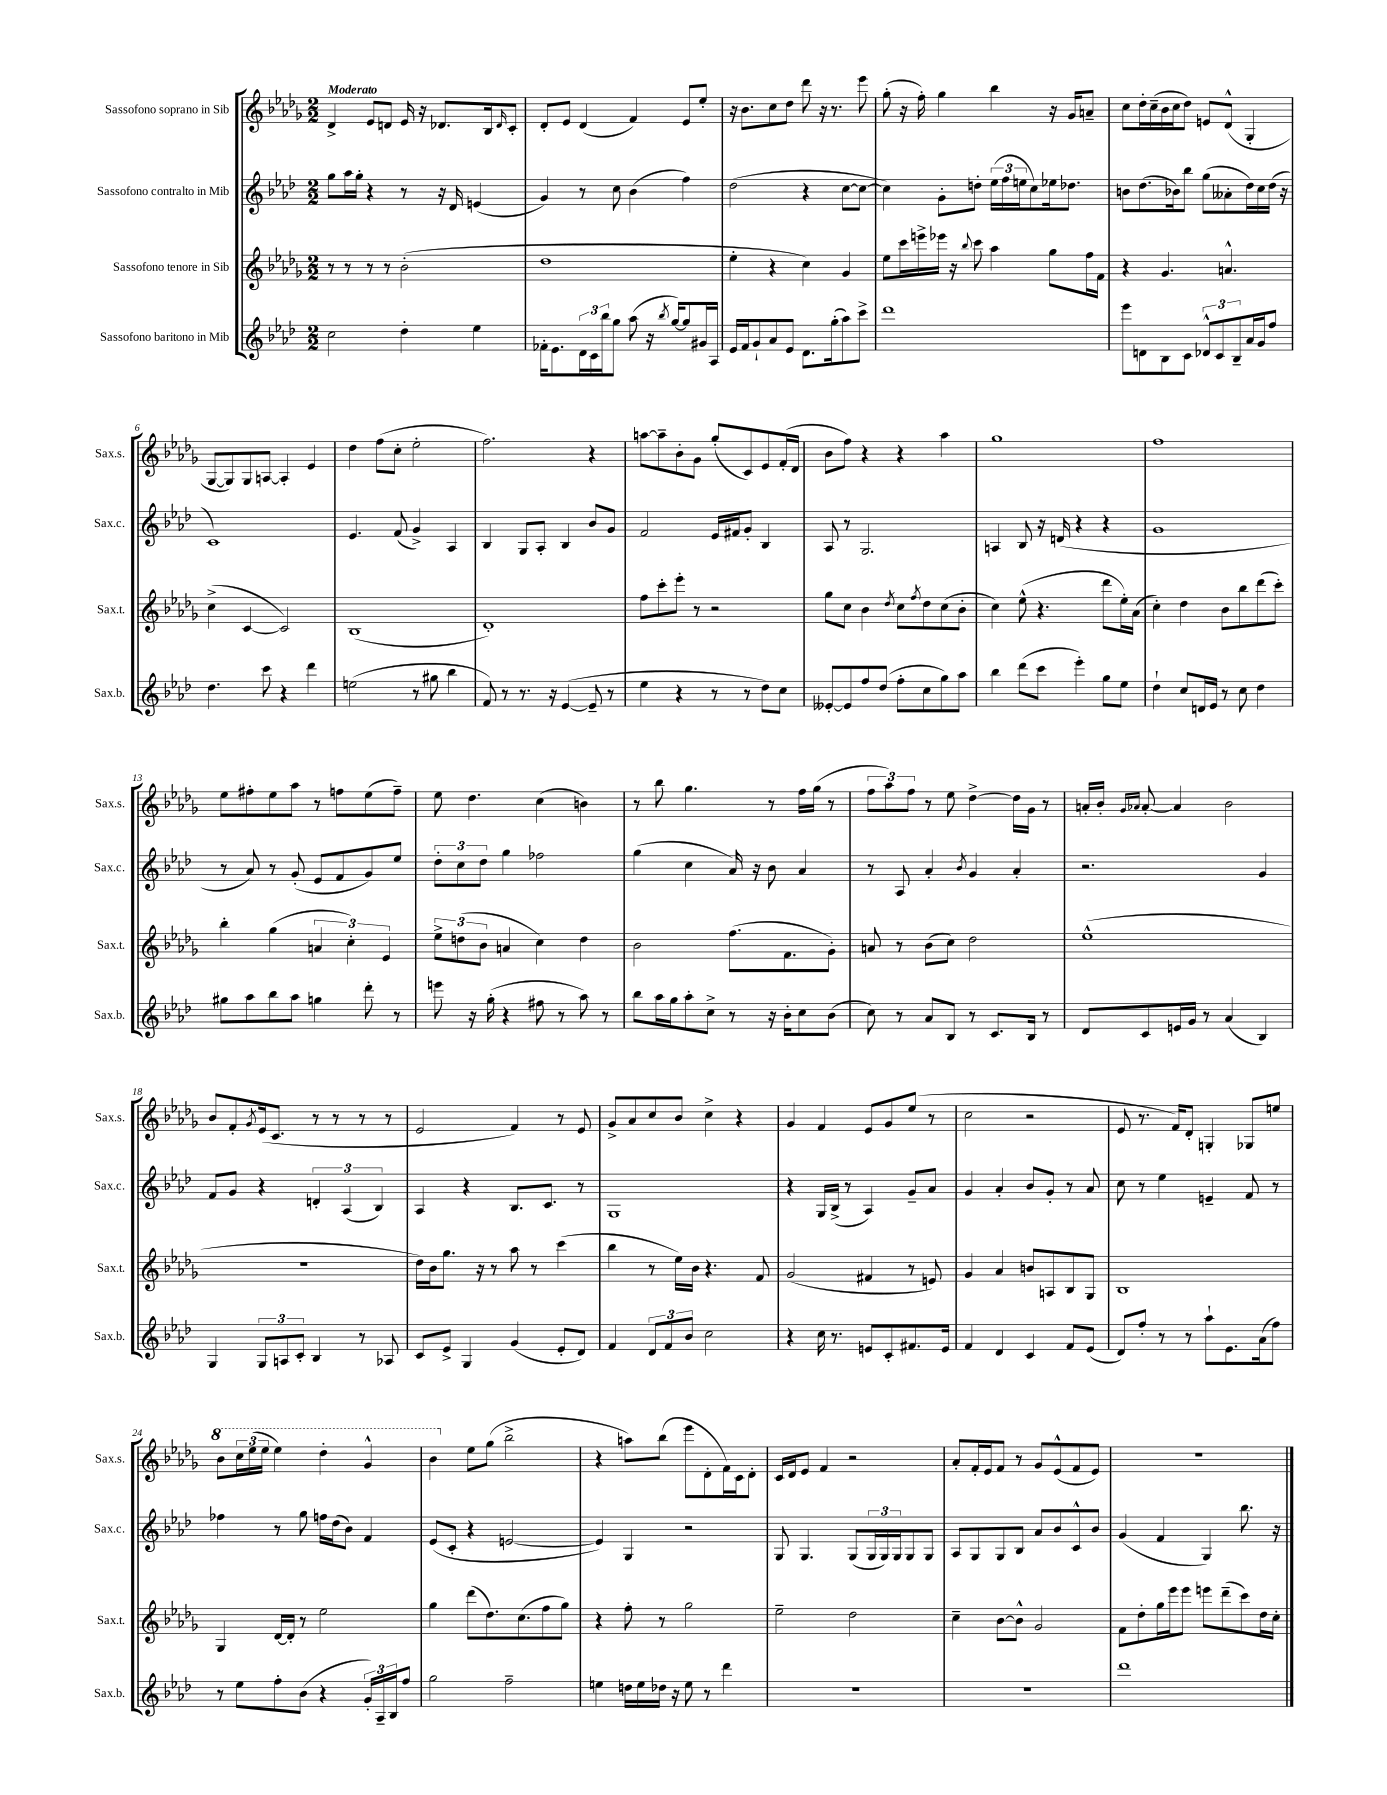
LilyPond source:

<<
\new StaffGroup <<
\new Staff = "s0" \with { instrumentName = "Sassofono soprano in Sib" shortInstrumentName = "Sax.s." } {
    \clef treble \key des \major \numericTimeSignature \time 2/2 \tempo "Moderato"
    des'4-> ees'8 d'8 ees'16 r16 des'8. bes16 \grace { des'16 } c'8-. |
    des'8-. ees'8 des'4( f'4) ees'8 ees''8-. |
    r16 bes'8. c''8 des''8 des'''8 r16 r8. ees'''8 |
    ges''8-.( r16 f''16-.) ges''4 bes''4 r16 ges'16 a'8-- |
    c''8 des''16-. c''16--( bes'16 c''16 des''8) e'8 des'8-^( ges4-. |
    ges8~ ges8) ges8 a8~ a4-. ees'4 |
    des''4 f''8( c''8-. ees''2-. |
    f''2.) r4 |
    a''8~ a''8-- bes'8-. ges'8 ges''8-.( c'8) ees'8 f'16-.( des'16 |
    bes'8 f''8) r4 r4 aes''4 |
    ges''1 |
    f''1 |
    ees''8 fis''8-. ees''8 aes''8 r8 f''8 ees''8( f''8--) |
    ees''8 des''4. c''4( b'4) |
    r8 bes''8 ges''4. r8 f''16 ges''16( r8 |
    \tuplet 3/2 { f''8 aes''8) f''8 } r8 ees''8 des''4~-> des''16 ges'16 r8 |
    a'16-. bes'16-. \grace { ges'16 aes'16 } aes'8~-. aes'4 bes'2 |
    bes'8 f'8-. \acciaccatura { ges'8 } ees'16( c'8. r8 r8 r8 r8 |
    ees'2 f'4) r8 ees'8 |
    ges'8-> aes'8 c''8 bes'8 c''4-> r4 |
    ges'4 f'4 ees'8 ges'8 ees''8( r8 |
    c''2 r2 |
    ees'8 r8. f'16) des'8-. g4-. ges8 e''8 |
    \ottava #1 bes''8 \tuplet 3/2 { c'''16 ees'''16( ees'''16 } ees'''4) des'''4-. ges''4-^ |
    bes''4 \ottava #0 ees''8 ges''8( bes''2-> |
    r4 a''8) bes''8( ees'''8 des'8-. f'16) c'16 des'8-. |
    c'16 des'16 ees'8 f'4 r2 |
    aes'8-. f'16-. ees'16 f'8 r8 ges'8 ees'8-^( f'8 ees'8) |
    r1 \bar "|." |
}
\new Staff = "s1" \with { instrumentName = "Sassofono contralto in Mib" shortInstrumentName = "Sax.c." } {
    \clef treble \key aes \major \numericTimeSignature \time 2/2
    g''8 aes''16 g''16-. r4 r8 r16 des'16 e'4( |
    g'4) r8 c''8 bes'4( f''4) |
    des''2( r4 c''8~ c''8~ |
    c''4) g'8-. d''8-. \tuplet 3/2 { ees''16( f''16 e''16 } c''8) ees''16 des''8. |
    b'8 des''8.( bes'16) bes''8 g''8( aeses'8-. des''16) c''16 des''16( r16 |
    c'1) |
    ees'4. f'8( g'4->) aes4 |
    bes4 g8 aes8-. bes4 bes'8 g'8 |
    f'2 ees'16 fis'16 g'8-. bes4 |
    aes8 r8 g2. |
    a4 bes8 r16 d'16( r4 r4 |
    g'1 |
    r8 aes'8) r8 g'8-.( ees'8 f'8 g'8) ees''8 |
    \tuplet 3/2 { des''8-. c''8 des''8 } g''4 fes''2 |
    g''4( c''4 aes'16) r16 bes'8 aes'4 |
    r8 aes8 aes'4-. \acciaccatura { bes'8 } g'4 aes'4-. |
    r2. g'4 |
    f'8 g'8 r4 \tuplet 3/2 { d'4-. aes4( bes4) } |
    aes4 r4 bes8. c'8. r8 |
    g1 |
    r4 g16 bes16->( r8 aes4) g'8-- aes'8 |
    g'4 aes'4-. bes'8 g'8-. r8 aes'8 |
    c''8 r8 ees''4 e'4-- f'8 r8 |
    fes''4 r8 g''8 f''16 des''16( bes'8) f'4 |
    ees'8( c'8-. r4 e'2~ |
    e'4) g4 r2 |
    g8 g4. g8( \tuplet 3/2 { g16 g16) g16 } g8 g8 |
    aes8 g8 g8 bes8 aes'8 bes'8 c'8-^ bes'8 |
    g'4( f'4 g4) bes''8. r16 \bar "|." |
}
\new Staff = "s2" \with { instrumentName = "Sassofono tenore in Sib" shortInstrumentName = "Sax.t." } {
    \clef treble \key des \major \numericTimeSignature \time 2/2
    r8 r8 r8 r8 bes'2-.( |
    des''1 |
    ees''4-. r4 c''4) ges'4 |
    ees''8 c'''16 e'''16-> ees'''16 r16 \appoggiatura { bes''8 } c'''8 aes''4 ges''8 f''16 f'16 |
    r4 ges'4. a'4.-^ |
    c''4->( c'4~ c'2) |
    bes1( |
    des'1-.) |
    f''8 c'''8-. ees'''8-. r8 r2 |
    ges''8 c''8 bes'4 \acciaccatura { des''8 } c''8 \acciaccatura { f''8 } des''8 c''8( bes'8-. |
    c''4) ees''8-^( r4. des'''8 ees''16-.) aes'16( |
    c''4-.) des''4 bes'8 bes''8 des'''8( c'''8-.) |
    bes''4-. ges''4( \tuplet 3/2 { a'4 c''4-.) ees'4 } |
    \tuplet 3/2 { ees''8-> d''8( bes'8 } a'4 c''4) d''4 |
    bes'2 f''8.( f'8. ges'8-.) |
    a'8 r8 bes'8( c''8) des''2 |
    ees''1-^( |
    R1 |
    des''16) bes'16 ges''8. r16 r8 aes''8 r8 c'''4( |
    bes''4 r8 ees''16) bes'16 r4. f'8 |
    ges'2( fis'4 r8 e'8) |
    ges'4 aes'4 b'8 a8 bes8 ges8 |
    bes1 |
    ges4 des'16~ des'16-. r8 ees''2 |
    ges''4 des'''8( des''8.) c''8.( f''8 ges''8) |
    r4 f''8-. r8 ges''2 |
    ees''2-- des''2 |
    c''4-- bes'8~ bes'8-^ ges'2 |
    f'8 des''8-. ges''16 ees'''16 ees'''8 e'''8 des'''8--( c'''8) des''16 c''16-. \bar "|." |
}
\new Staff = "s3" \with { instrumentName = "Sassofono baritono in Mib" shortInstrumentName = "Sax.b." } {
    \clef treble \key aes \major \numericTimeSignature \time 2/2
    c''2 des''4-. ees''4 |
    fes'16-. ees'8. \tuplet 3/2 { des'16 c'16 bes''16 } g''8 aes''8( r16 \acciaccatura { bes''8 } g''16~) g''8 gis'16 aes16 |
    ees'16 f'16 g'8-! aes'8 ees'8 des'8. g''16-.( aes''8) c'''8-> |
    des'''1 |
    ees'''8 d'8 bes8 c'8 \tuplet 3/2 { des'8-^ c'8 bes8-- } aes'16 g'16 f''8 |
    des''4. c'''8 r4 des'''4 |
    e''2( r8 gis''8 bes''4 |
    f'8) r8 r8. r16 ees'4~( ees'8-- r8 |
    ees''4 r4 r8 r8 des''8) c''8 |
    eeses'8~-. eeses'8 f''8 des''8( f''8-. c''8 g''8) aes''8 |
    bes''4 des'''8( c'''8 ees'''4-.) g''8 ees''8 |
    des''4-! c''8 d'16 ees'16 r8 c''8 des''4 |
    gis''8 aes''8 bes''8 aes''8 g''4 des'''8-. r8 |
    e'''8 r16 g''16-.( r4 fis''8 r8 aes''8) r8 |
    bes''8 aes''16 g''16 aes''8-. c''8-> r8 r16 bes'16-. c''8 bes'8( |
    c''8) r8 aes'8 bes8 r8 c'8. bes16 r8 |
    des'8 c'8 e'16 g'16 r8 aes'4( bes4) |
    g4 \tuplet 3/2 { g8 a8 c'8-. } bes4 r8 aes8 |
    c'8 ees'8-> g4 g'4( ees'8-. des'8) |
    f'4 \tuplet 3/2 { des'8 f'8 bes'8 } c''2 |
    r4 c''16 r8. e'8 c'8-. fis'8. e'16 |
    f'4 des'4 c'4 f'8 ees'8( |
    des'8) f''8-. r8 r8 aes''8-! ees'8. aes'16( f''8) |
    r8 ees''8 f''8-. bes'8( r4 \tuplet 3/2 { g'16-.) aes16-- bes16 } f''8 |
    g''2 f''2-- |
    e''4 d''16 e''16 des''16 r16 e''8 r8 des'''4 |
    R1 |
    R1 |
    des'''1 \bar "|." |
}
>>
>>
